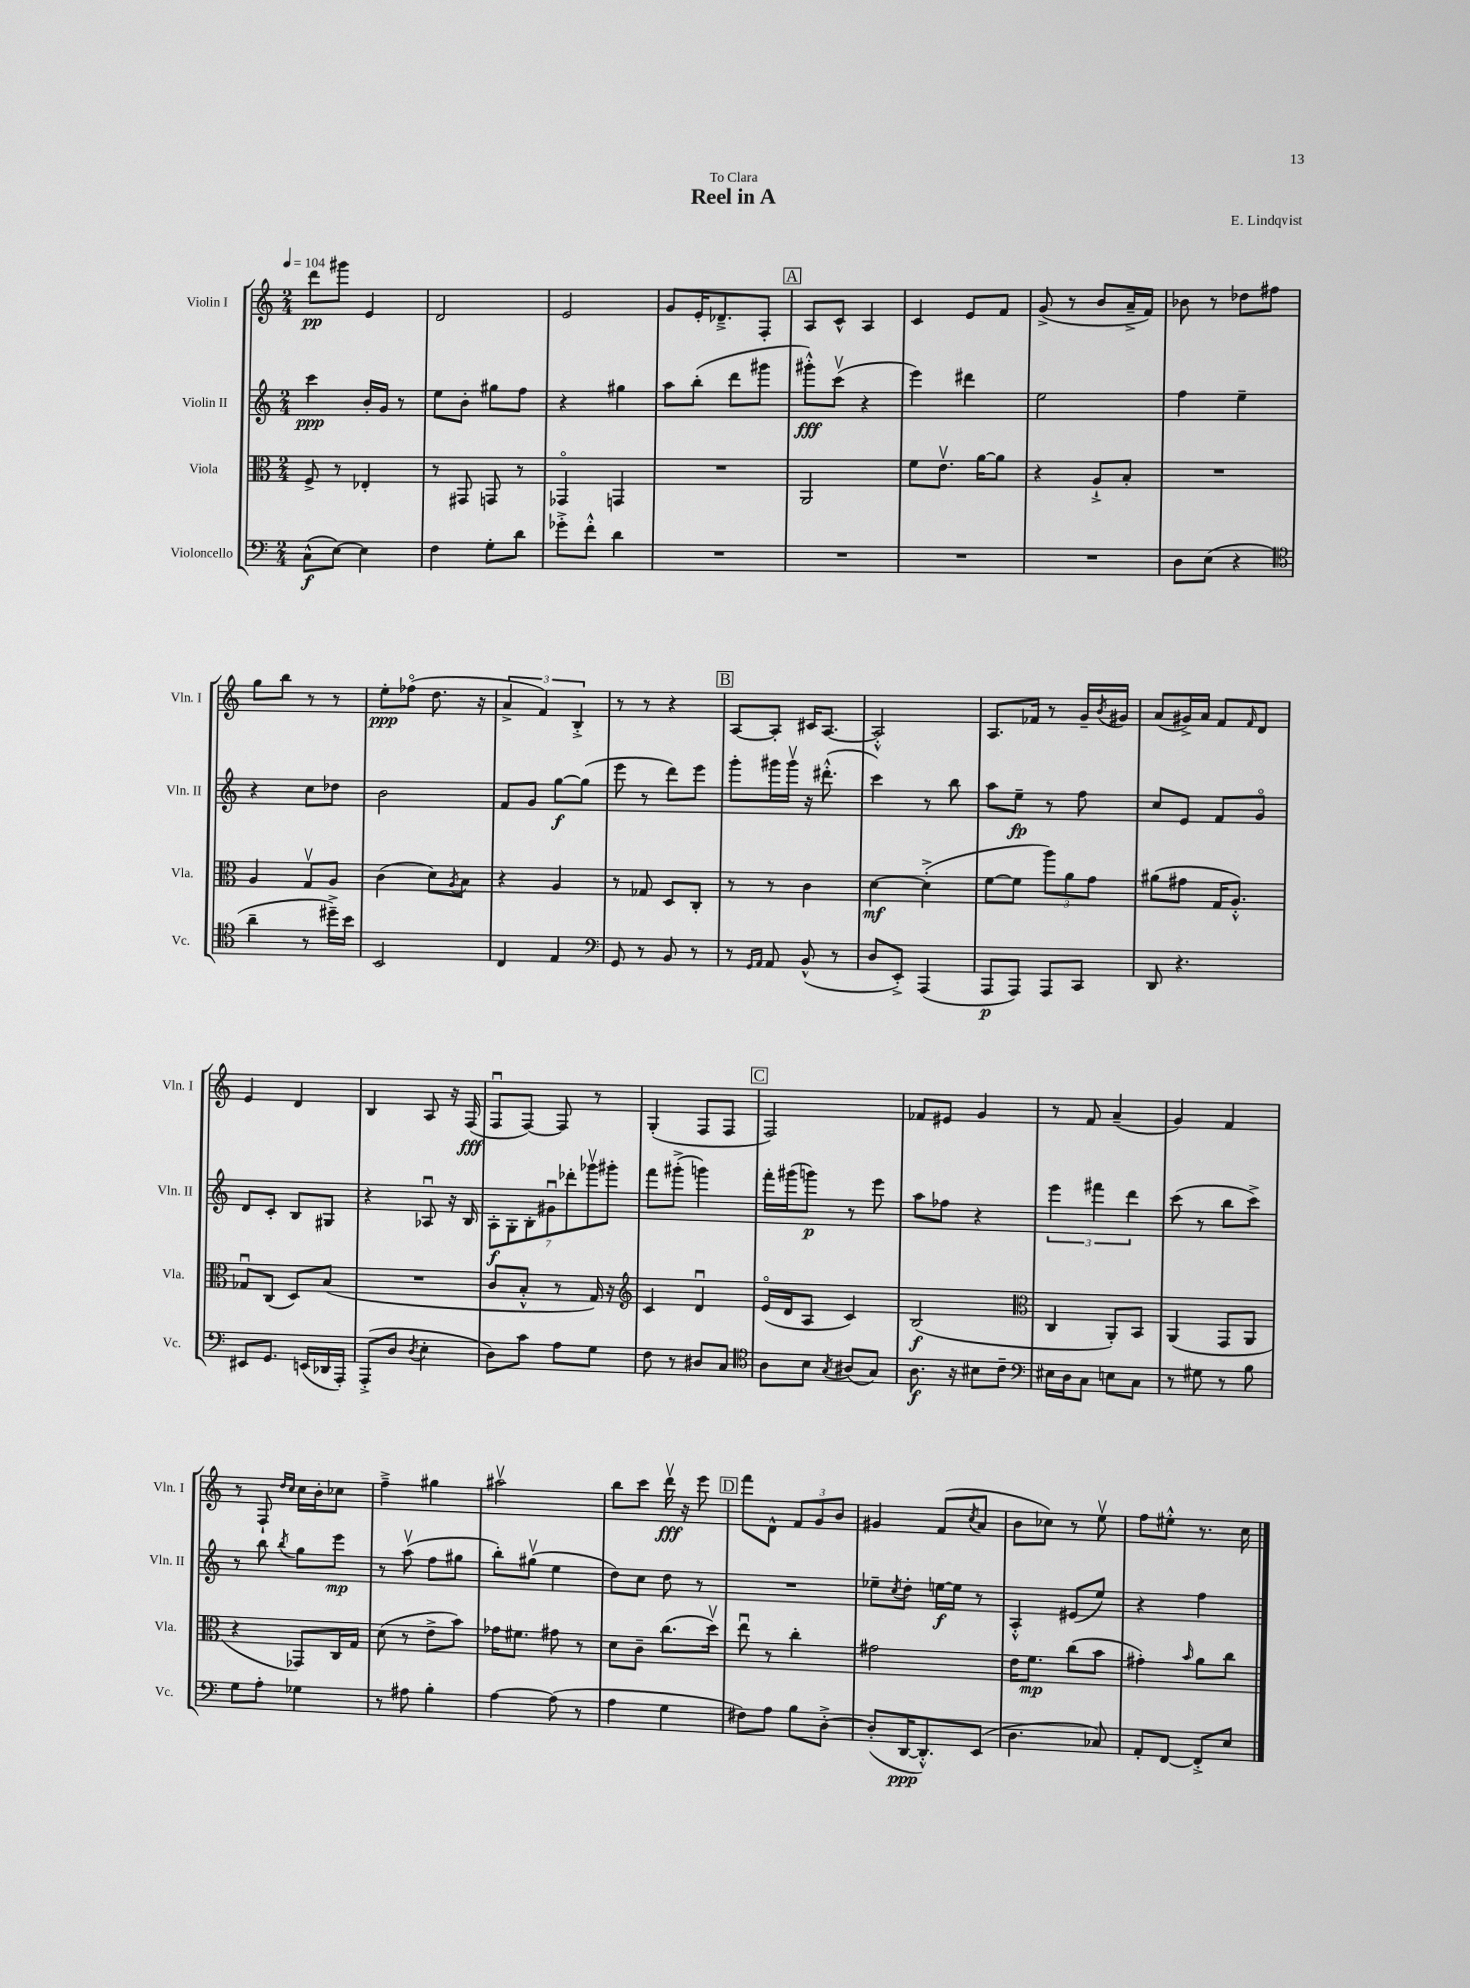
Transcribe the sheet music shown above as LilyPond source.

\header { title = "Reel in A" composer = "E. Lindqvist" dedication = "To Clara" }
<<
\new StaffGroup <<
\new Staff = "s0" \with { instrumentName = "Violin I" shortInstrumentName = "Vln. I" } {
    \clef treble \key c \major \numericTimeSignature \time 2/4 \tempo 4 = 104
    d'''8\pp gis'''8 e'4 |
    d'2 |
    e'2 |
    g'8 e'16-. des'8.---> f8-. |
    \mark \markup { \box "A" } a8 c'8-^ a4 |
    c'4 e'8 f'8 |
    g'8->( r8 b'8 a'16---> f'16) |
    bes'8 r8 des''8 fis''8 |
    g''8 b''8 r8 r8 |
    e''8-.\ppp fes''8\flageolet( d''8. r16 |
    \tuplet 3/2 { a'4-> f'4) b4-.-> } |
    r8 r8 r4 |
    \mark \markup { \box "B" } a8~ a8-. cis'16 a8.~ |
    a2-.-^ |
    a8. fes'16 r8 g'16-- \acciaccatura { b'8 } gis'16 |
    a'8( gis'16->) a'16 f'8 \grace { f'16 } d'8 |
    e'4 d'4 |
    b4 a8 r16 f16\fff( |
    f8\downbow f8~) f8 r8 |
    g4-.( f8 f8 |
    \mark \markup { \box "C" } f2) |
    fes'8 eis'8 g'4 |
    r8 f'8 a'4--( |
    g'4) f'4 |
    r8 f8-! \grace { d''16 c''16 } c''16 b'16-. ces''8 |
    f''4---> gis''4 |
    ais''2\upbow |
    b''8 c'''8 d'''16\upbow\fff r16 e'''8 |
    \mark \markup { \box "D" } f'''8 d'8-^ \tuplet 3/2 { f'8 g'8 b'8 } |
    gis'4 f'8( \acciaccatura { c''8 } a'8 |
    b'8 ces''8) r8 e''8\upbow |
    f''8 eis''8-.-^ r8. c''16 \bar "|." |
}
\new Staff = "s1" \with { instrumentName = "Violin II" shortInstrumentName = "Vln. II" } {
    \clef treble \key c \major \numericTimeSignature \time 2/4
    c'''4\ppp b'16-. g'16 r8 |
    e''8 b'8-. gis''8 f''8 |
    r4 gis''4 |
    a''8 b''8-.( d'''8 gis'''8 |
    \mark \markup { \box "A" } gis'''8-.-^\fff) c'''8\upbow( r4 |
    e'''4) dis'''4 |
    e''2 |
    f''4 e''4-- |
    r4 c''8 des''8 |
    b'2 |
    f'8 g'8 g''8~\f g''8( |
    e'''8 r8 d'''8) e'''8 |
    \mark \markup { \box "B" } g'''8-. gis'''16 gis'''16\upbow r16 dis'''8.-.-^( |
    c'''4) r8 b''8 |
    a''8 e''8--\fp r8 f''8 |
    c''8 e'8 f'8 g'8\flageolet |
    d'8 c'8-. b8 gis8 |
    r4 aes8\downbow r16 b16 |
    \tuplet 7/4 { a8-.\f g8-. b8-. gis'8\downbow des'''8-. ges'''8\upbow gis'''8-. } |
    f'''8 gis'''8-.->( g'''4) |
    \mark \markup { \box "C" } f'''16-. gis'''16( g'''8\p) r8 e'''8 |
    a''8 fes''8 r4 |
    \tuplet 3/2 { e'''4 fis'''4 d'''4 } |
    c'''8( r8 b''8 c'''8->) |
    r8 b''8 \acciaccatura { b''8 } g''8 e'''8\mp |
    r8 a''8\upbow( f''8 gis''8 |
    b''8-.) gis''8\upbow( e''4 |
    d''8) c''8 d''8 r8 |
    \mark \markup { \box "D" } R2 |
    ees''8-- \acciaccatura { c''8 } d''8-. e''16~\f e''16 r8 |
    a4-.-^ eis'8( e''8) |
    r4 f''4 \bar "|." |
}
\new Staff = "s2" \with { instrumentName = "Viola" shortInstrumentName = "Vla." } {
    \clef alto \key c \major \numericTimeSignature \time 2/4
    f8-> r8 ees4-. |
    r8 gis,8 g,8 r8 |
    ges,4\flageolet g,4 |
    R2 |
    \mark \markup { \box "A" } a,2 |
    f'8 e'8.\upbow a'16~ a'8 |
    r4 a8-!-> b8-. |
    R2 |
    a4 g8\upbow a8 |
    c'4( d'8) \acciaccatura { a8 } b8 |
    r4 a4 |
    r8 ges8 d8 c8-. |
    \mark \markup { \box "B" } r8 r8 c'4 |
    d'4~\mf d'4-.->( |
    f'8~ f'8 \tuplet 3/2 { a''8) a'8 g'8 } |
    ais'8( gis'8 g16 a8.-.-^) |
    ges8\downbow c8( d8) b8( |
    R2 |
    c'8 b8-.-^ r8 g16) r16 |
    \clef treble c'4 d'4\downbow |
    \mark \markup { \box "C" } e'16\flageolet( d'16 a8 c'4) |
    b2\f( |
    \clef alto c4 a,8-.) b,8 |
    a,4( g,8 a,8 |
    r4 ges,8) c16 g16 |
    d'8( r8 e'8-> b'8) |
    ges'16 fis'8. gis'8 r8 |
    d'8 c'8-- c''8.( d''16\upbow) |
    \mark \markup { \box "D" } e''8\downbow r8 c''4-. |
    gis'2 |
    e'16 f'8.\mp c''8( b'8 |
    gis'4-.) \grace { b'16 } a'8 c''8 \bar "|." |
}
\new Staff = "s3" \with { instrumentName = "Violoncello" shortInstrumentName = "Vc." } {
    \clef bass \key c \major \numericTimeSignature \time 2/4
    c8-^\f( e8~) e4 |
    f4 g8-. d'8 |
    ges'8-.-> f'8-.-^ d'4 |
    R2 |
    \mark \markup { \box "A" } R2 |
    R2 |
    R2 |
    d8 e8( r4 |
    \clef tenor a'4-- r8 dis''16--->) b'16 |
    b,2 |
    c4 e4 |
    \clef bass g,8 r8 b,8 r8 |
    \mark \markup { \box "B" } r8 \grace { g,16 a,16 } a,8 b,8-^( r8 |
    d8 e,8-.->) a,,4( |
    a,,8\p a,,8) a,,8 c,8 |
    d,8 r4. |
    eis,8 g,8. e,16( des,16 a,,16-.) |
    a,,8-.->( d8 \acciaccatura { d8 } e4-. |
    d8) c'8 a8 g8 |
    f8 r8 dis8 c8 |
    \mark \markup { \box "C" } \clef tenor a8 b8 \acciaccatura { g8 } ais8( g8) |
    a8.\f r16 bis8 c'8-- |
    \clef bass eis16 d16 c8 e8 c8 |
    r8 gis8 r8 b8 |
    g8 a8-. ges4 |
    r8 ais8 b4-. |
    a4~ a8( r8 |
    a4 g4 |
    \mark \markup { \box "D" } fis8) a8 b8 d8~-.-> |
    d8-.( d,16~\ppp d,8.-.-^) e,8( |
    d4. ces8) |
    a,8-. f,8~ f,8-.-> e8 \bar "|." |
}
>>
>>
\layout { \context { \Score \remove "Bar_number_engraver" } }
